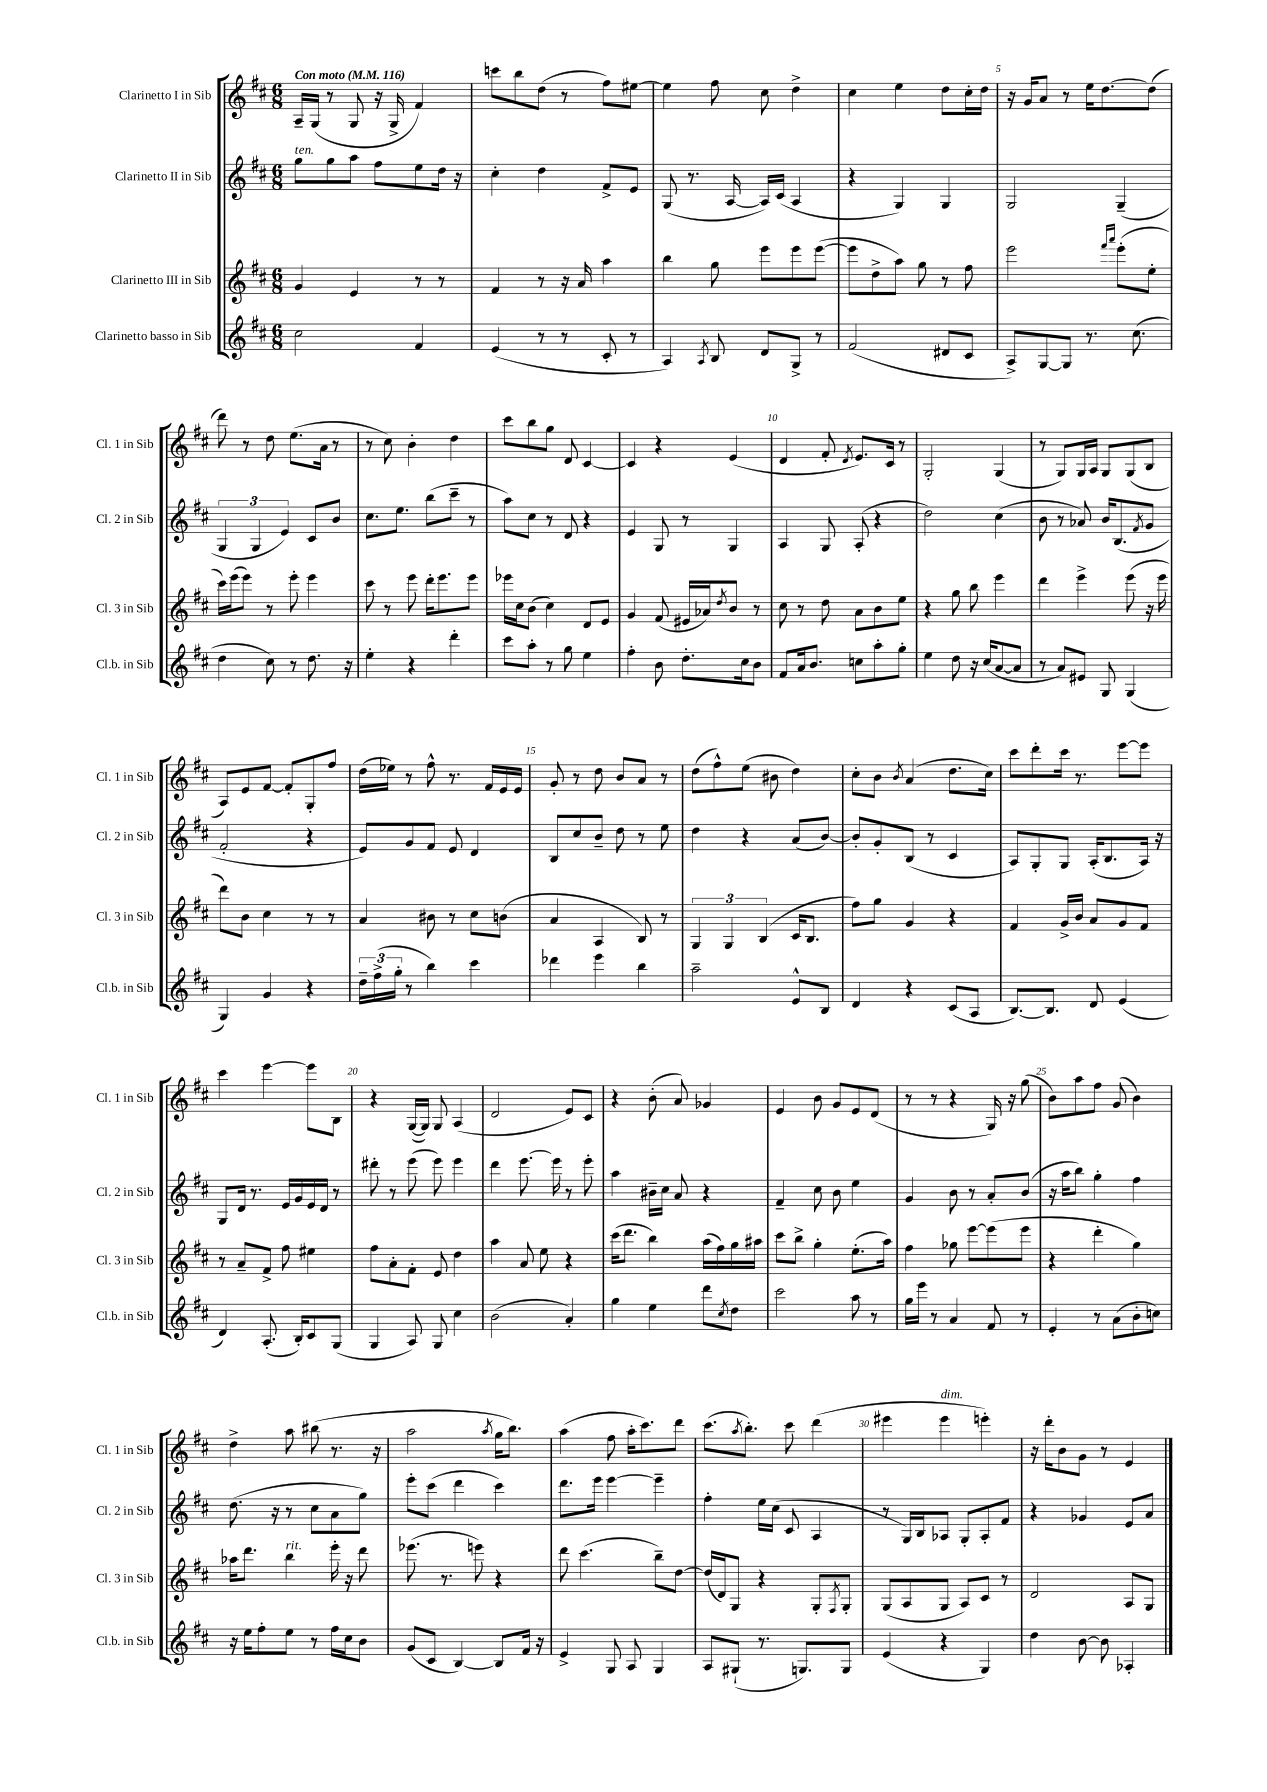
<<
\new StaffGroup <<
\new Staff = "s0" \with { instrumentName = "Clarinetto I in Sib" shortInstrumentName = "Cl. 1 in Sib" } {
    \clef treble \key d \major \numericTimeSignature \time 6/8 \tempo "Con moto" 4 = 116
    a16-- g16( r8 g8 r16 g16-> fis'4) |
    c'''8 b''8 d''8( r8 fis''8) eis''8~ |
    eis''4 fis''8 cis''8 d''4-> |
    cis''4 e''4 d''8 cis''16-. d''16 |
    r16 g'16 a'8 r8 e''16 d''8.~ d''8( |
    d'''8) r8 d''8 e''8.( a'16 r8 |
    r8 cis''8) b'4-. d''4 |
    cis'''8 b''8 g''8 d'8 cis'4~ |
    cis'4 r4 e'4( |
    d'4 fis'8-. \acciaccatura { d'8 } e'8.) cis'16 r8 |
    g2-. g4( |
    r8 g8) g16 a16 g8 g8( b8 |
    a8) e'8 fis'8~ fis'8-. g8-. fis''8 |
    d''16( ees''16) r8 fis''8-^ r8. fis'16 e'16 e'16 |
    g'8-. r8 d''8 b'8 a'8 r8 |
    d''8( fis''8-^) e''8( bis'8 d''4) |
    cis''8-. b'8 \acciaccatura { b'8 } a'4( d''8. cis''16) |
    cis'''8 d'''8-. cis'''16 r8. e'''8~ e'''8 |
    cis'''4 e'''4~ e'''8 b8 |
    r4 g16~( g16) g8 a4( |
    d'2 e'8) cis'8 |
    r4 b'8-.( a'8) ges'4 |
    e'4 b'8 g'8 e'8 d'8( |
    r8 r8 r4 g16) r16 g''8( |
    b'8) a''8 fis''8 g'8( b'4) |
    d''4-> a''8 bis''8( r8. r16 |
    a''2 \acciaccatura { a''8 } g''16 b''8.) |
    a''4( fis''8 a''16-. cis'''8.) d'''8 |
    cis'''8.( \acciaccatura { a''8 } b''8.-.) cis'''8 d'''4( |
    eis'''4 eis'''4^\markup { \italic "dim." } e'''4-.) |
    r16 d'''16-. b'8 g'8 r8 e'4 \bar "|." |
}
\new Staff = "s1" \with { instrumentName = "Clarinetto II in Sib" shortInstrumentName = "Cl. 2 in Sib" } {
    \clef treble \key d \major \numericTimeSignature \time 6/8
    g''8^\markup { \italic "ten." } g''8 a''8 fis''8 e''8 d''16 r16 |
    cis''4-. d''4 fis'8-> e'8 |
    g8( r8. a16~ a16) cis'16( a4 |
    r4 g4) g4 |
    g2 g4--( |
    \tuplet 3/2 { g4 g4 e'4) } cis'8 b'8 |
    cis''8. e''8. b''8( cis'''8-- r8 |
    a''8) cis''8 r8 d'8 r4 |
    e'4 g8 r8 g4 |
    a4 g8 a8-.( r4 |
    d''2) cis''4( |
    b'8 r8 aes'8) b'16 b8.( \acciaccatura { fis'8 } g'8 |
    fis'2-. r4 |
    e'8) g'8 fis'8 e'8 d'4 |
    b8 cis''8 b'8-- d''8 r8 e''8 |
    d''4 r4 a'8( b'8~) |
    b'8-. g'8-. b8( r8 cis'4 |
    a8) g8-. g8 a16-.( b8. a16) r16 |
    g8 d'16 r8. e'16 g'16 e'16 d'16 r8 |
    dis'''8-. r8 e'''8( e'''8) e'''4 |
    d'''4 e'''8.~ e'''16 r8 e'''8-. |
    a''4 bis'16-- cis''16 a'8 r4 |
    fis'4-- cis''8 b'8 e''4 |
    g'4 b'8 r8 a'8-. b'8( |
    r16 a''16 b''8) g''4-. fis''4 |
    d''8.( r16 r8 cis''8 a'8 g''8) |
    e'''8-. cis'''8( d'''4 cis'''4) |
    d'''8. e'''16 e'''4~ e'''4-- |
    fis''4-. e''16 cis''16( cis'8 a4 |
    r8 g16) b16 aes8 g8-. aes8-. fis'8 |
    r4 ges'4 e'8 a'8 \bar "|." |
}
\new Staff = "s2" \with { instrumentName = "Clarinetto III in Sib" shortInstrumentName = "Cl. 3 in Sib" } {
    \clef treble \key d \major \numericTimeSignature \time 6/8
    g'4 e'4 r8 r8 |
    fis'4 r8 r16 a'16 a''4 |
    b''4 g''8 e'''8 e'''8 e'''8~( |
    e'''8 d''8-> a''8) g''8 r8 fis''8 |
    e'''2 \grace { fis'''16 a'''16 } e'''8-.( e''8-. |
    cis'''16) e'''16( e'''8) r8 e'''8-. e'''4 |
    cis'''8 r8 e'''8 d'''16-. e'''8. e'''8 |
    ees'''16 cis''16 b'8( cis''4) d'8 e'8 |
    g'4 fis'8( eis'16 aes'16) \acciaccatura { d''8 } b'8 r8 |
    cis''8 r8 d''8 a'8 b'8 e''8 |
    r4 g''8 b''8 e'''4 |
    d'''4 e'''4-> e'''8( r16 e'''16 |
    d'''8) b'8 cis''4 r8 r8 |
    a'4 bis'8 r8 cis''8 b'8( |
    a'4 a4 b8) r8 |
    \tuplet 3/2 { g4 g4 b4( } cis'16 b8. |
    fis''8) g''8 g'4 r4 |
    fis'4 g'16-> b'16 a'8 g'8 fis'8 |
    r8 a'8-- fis'8-> fis''8 eis''4 |
    fis''8 a'8-. fis'8-. e'8 d''4 |
    a''4 a'8 e''8 r4 |
    cis'''16( d'''8. b''4) a''16( fis''16) g''16 ais''16 |
    cis'''8 b''8-> g''4-. e''8.-.( a''16) |
    fis''4 ges''8 e'''8~ e'''8( e'''8 |
    r4 d'''4-. g''4) |
    aes''16 d'''8. b''4^\markup { \italic "rit." } e'''16-. r16 d'''8 |
    ees'''8.( r8. e'''8) r4 |
    d'''8 cis'''4.( b''8--) d''8~ |
    d''16( d'16) g8 r4 g8-. \acciaccatura { fis8 } g8-. |
    g8( a8 g8 a8) cis'8 r8 |
    d'2 a8 g8 \bar "|." |
}
\new Staff = "s3" \with { instrumentName = "Clarinetto basso in Sib" shortInstrumentName = "Cl.b. in Sib" } {
    \clef treble \key d \major \numericTimeSignature \time 6/8
    cis''2 fis'4 |
    e'4( r8 r8 cis'8-. r8 |
    a4) \acciaccatura { a8 } b8 d'8 g8-> r8 |
    fis'2( dis'8 cis'8 |
    a8->) g8~ g8 r8. cis''8.( |
    d''4 cis''8) r8 d''8. r16 |
    e''4-. r4 d'''4-. |
    cis'''8 a''8-. r8 g''8 e''4 |
    fis''4-. b'8 d''8.-. cis''16 b'8 |
    fis'8 a'16 b'8. c''8 a''8-. g''8-. |
    e''4 d''8 r16 cis''16( a'8~ a'8 |
    r8 a'8) eis'8 g8 g4( |
    g4) g'4 r4 |
    \tuplet 3/2 { d''16-- fis''16->( g''16-. } r8 b''4) cis'''4 |
    des'''4 e'''4 b''4 |
    a''2-- e'8-^ b8 |
    d'4 r4 cis'8( a8 |
    b8.~) b8. d'8 e'4( |
    d'4) a8.-.( b16-.) cis'8 g8( |
    g4 a8) g8 cis''4 |
    b'2( a'4-.) |
    g''4 e''4 d'''8 \acciaccatura { cis''8 } d''8 |
    cis'''2 a''8 r8 |
    g''16 e'''16 r8 a'4 fis'8 r8 |
    e'4-. r8 a'8( b'8-. c''8) |
    r16 e''16 fis''8-. e''8 r8 fis''16 cis''16 b'8 |
    g'8( cis'8 b4~) b8 fis'16 r16 |
    e'4-> g8 a8 g4 |
    a8 gis8-!( r8. g8.) g8 |
    e'4( r4 g4) |
    d''4 b'8~ b'8 aes4-. \bar "|." |
}
>>
>>
\layout { \context { \Score \override BarNumber.break-visibility = ##(#f #t #t) barNumberVisibility = #(every-nth-bar-number-visible 5) } }
